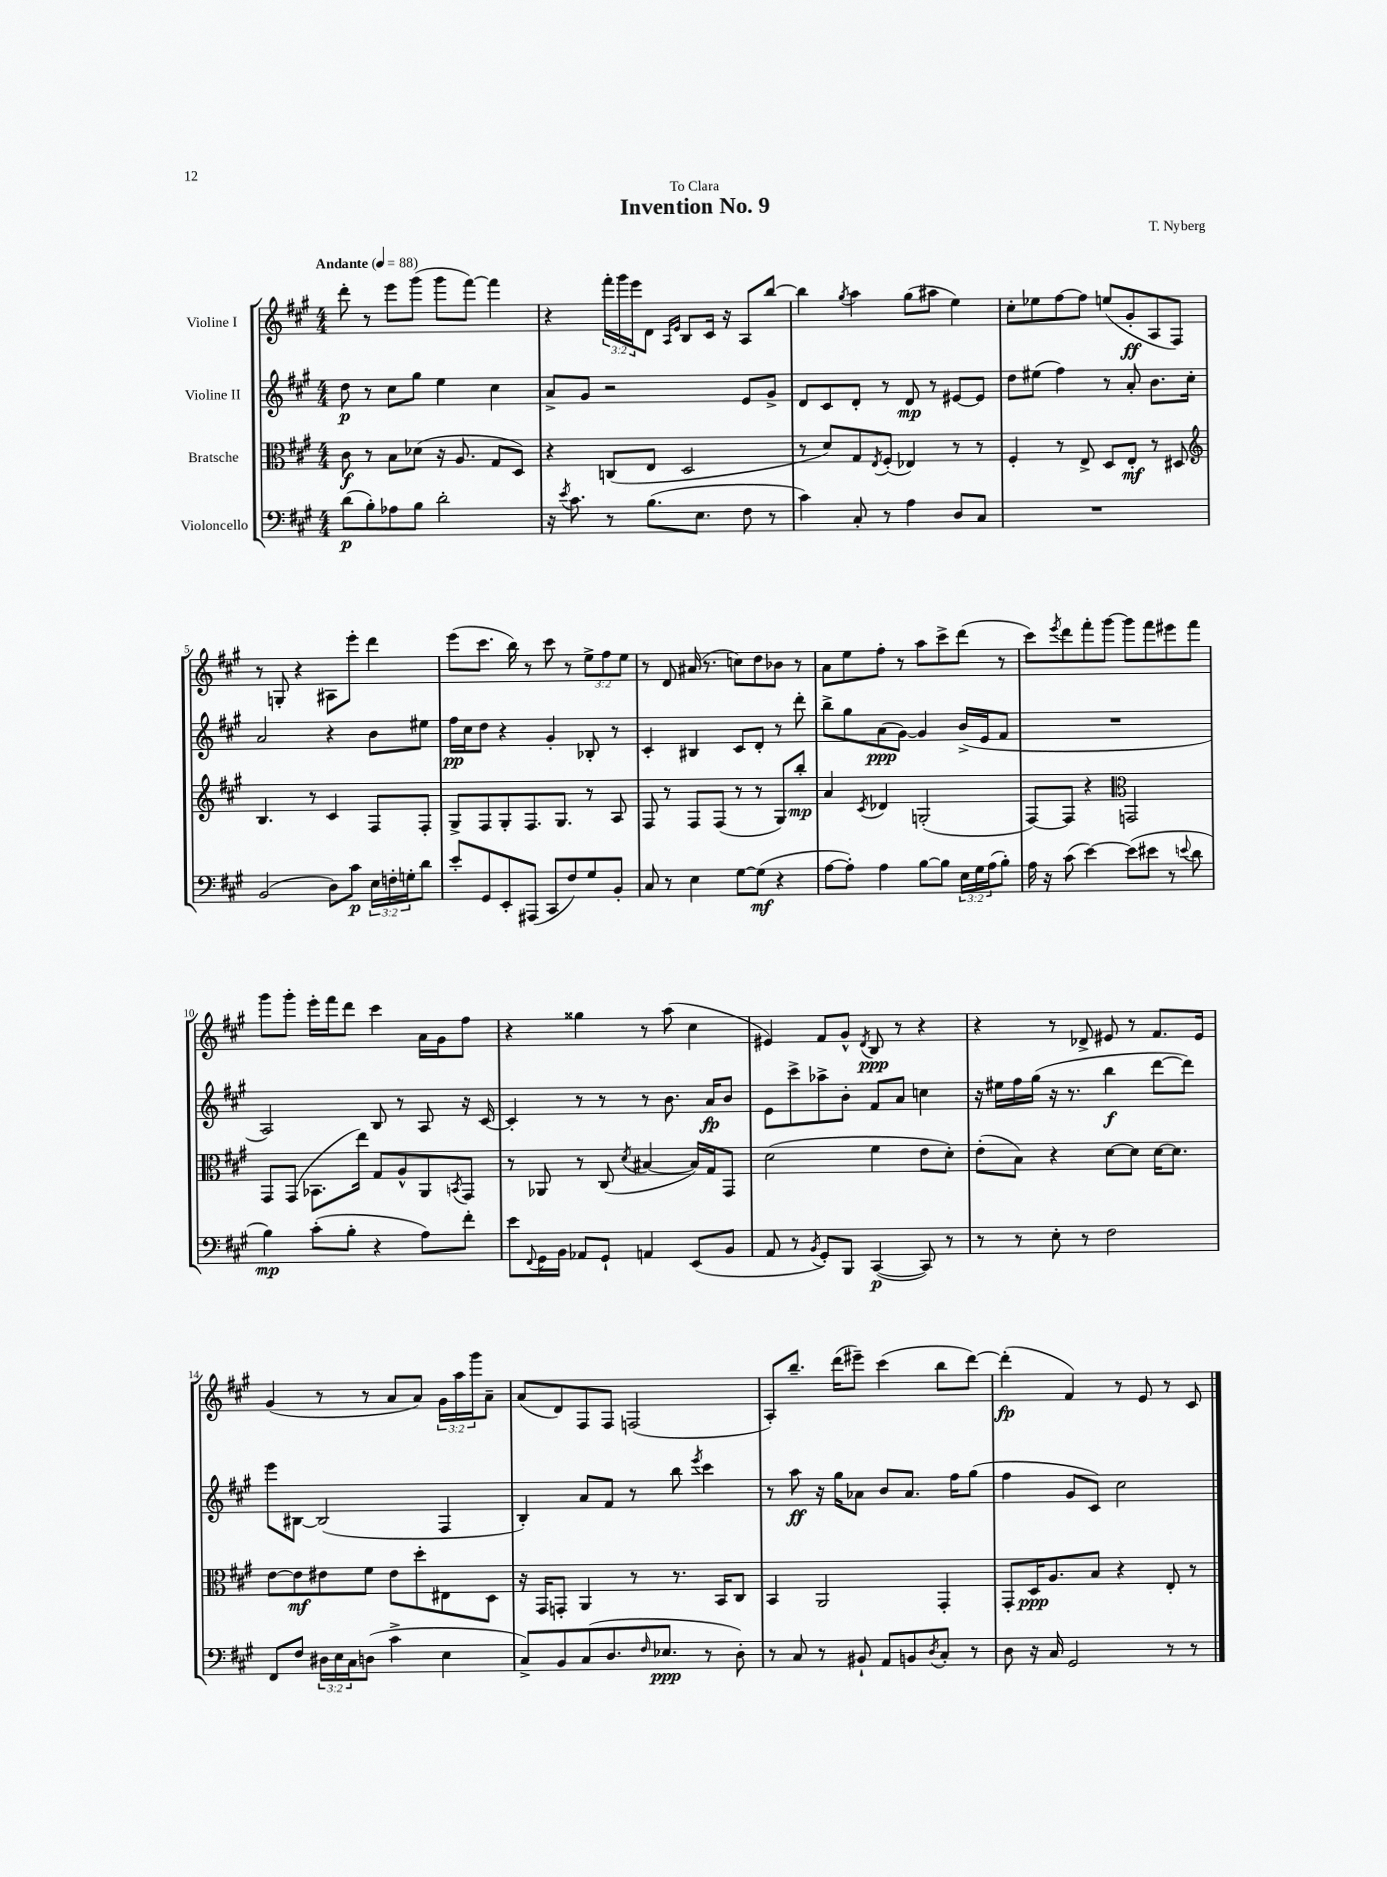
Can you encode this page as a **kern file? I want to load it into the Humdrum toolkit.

**kern	**kern	**kern	**kern
*staff4	*staff3	*staff2	*staff1
*clefF4	*clefC3	*clefG2	*clefG2
*k[f#c#g#]	*k[f#c#g#]	*k[f#c#g#]	*k[f#c#g#]
*M4/4	*M4/4	*M4/4	*M4/4
*MM88	*MM88	*MM88	*MM88
(8d\L	8c#\	8dd\	8ddd'\
8B'\)	8r	8r	8r
8A-\	8B\L	8cc#\L	8eee\L
8B\J	(8d-\J	8gg#\J	(8ggg#\J
2d'\	16r	4ee\	8ggg#\L
.	8.A/	.	.
.	.	.	[8fff#\J)
.	8G#/L	4cc#\	4fff#\]
.	8D/J)	.	.
=	=	=	=
16r	4r	8a^/L	4r
8qe/	.	.	.
8.c#\	.	.	.
.	.	8g#/J	.
8r	(8C/L	2r	24fff#'\LL
.	.	.	24ggg#\
.	.	.	24eee\J
(8.B\L	8E/J	.	8d\J
.	.	.	16qqA/LL
.	.	.	16qqe/JJ
.	2D/	.	8B/L
8.E\J	.	.	.
.	.	.	16c#/Jk
.	.	.	16r
8F#\	.	8e/L	8A/L
8r	.	8g#^/J	[8bb/J
=	=	=	=
4c#\)	8r	8d/L	4bb\]
.	8d/L)	8c#/	.
.	.	.	8qgg#/
8C#'/	8G#/	8d'/J	4aa\
.	8qE/	.	.
8r	(8F#'/J	8r	.
4A\	4E-/)	8d/	(8gg#\L
.	.	8r	8aa#\J
8D/L	8r	[8e#/L	4ee\)
8C#/J	8r	8e#/]J	.
=	=	=	=
1r	4F#'/	8dd\L	8cc#'\L
.	.	(8ee#\J	8ee-\
.	8r	4ff#\)	[8ff#\
.	8E^/	.	8ff#\]J
.	8D/L	8r	(8ee/L
.	8E'/J	8a'/	8g#'/
.	8r	8.b\L	8A/
.	8D#/	.	8F#/J)
.	.	16cc#'\Jk	.
=	=	=	=
*	*clefG2	*	*
(2BB/	4.B/	2a/	8r
.	.	.	8G'/
.	.	.	4r
.	8r	.	.
8D\L)	4c#/	4r	8A#\L
8c#\J	.	.	8eee'\J
24E\LL	8F#/L	8b\L	4ddd\
24F'\	.	.	.
24G'\J	.	.	.
8d\J	8F#'/J	8ee#\J	.
=	=	=	=
8e'/L	8G#^/L	16ff#\LL	(8eee\L
.	.	16cc#\J	.
8GG#/	8F#/	8dd\J	8.ccc#\J
8EE'/	8G#'/	4r	.
.	.	.	16bb\)
(8AAA#/J	8.F#/	.	8r
8CC#/L	.	4g#'/	8ccc#\
.	8.G#/J	.	.
8F#/)	.	.	8r
8G#/	8r	8B-'/	12ee^\L
.	.	.	12ff#\
8BB'/J	8A/	8r	.
.	.	.	12ee\J
=	=	=	=
8C#/	8F#/	4c#'/	8r
8r	8r	.	8d/
4E\	8F#/L	4B#/	(16a#/
.	.	.	8.r
.	(8F#/J	.	.
[8G#\L	8r	8c#/L	8cc\L)
(8G#\]J	8r	8d'/J	8dd\
4r	8G#/L)	8r	8b-\J
.	8bb'/J	8ddd'\	8r
=	=	=	=
[8A\L	4a/	8bb^\L	8a\L
8A'\]J)	.	8gg#\	8ee\
.	8qc#/	.	.
4A\	4d-/	(8a\	8ff#'\J
.	.	[8g#\J)	8r
[8B\L	(2G'/	4g#/]	8aa\L
8B\]J	.	.	8ccc#^\
24E\LL	.	(16b^/LL	(8ddd\J
24G#\	.	.	.
.	.	16e/J	.
(24A\J	.	.	.
8B'\J)	.	8f#/J	8r
=	=	=	=
16A\	[8F#/L)	1r	8ccc#\L)
16r	.	.	.
.	.	.	8qeee/
(8c#\	8F#/]J	.	8ddd\
[4e\)	4r	.	8fff#'\
.	.	.	[8ggg#\J
*	*clefC3	*	*
(8e\]L	2GG/	.	8ggg#\]L
8e#\J	.	.	8fff#\
8r	.	.	8eee#\
8qqe/	.	.	.
8d\	.	.	8fff#\J
=	=	=	=
4B\)	8GG#/L	2A/)	8ggg#\L
.	(8GG#/J	.	8ggg#'\J
(8c#'\L	8.BB-\L	.	16eee'\LL
.	.	.	16fff#\J
8B'\J	.	.	8ddd\J
.	16ee\Jk)	.	.
4r	8G#/L	8B/	4ccc#\
.	8A^^/	8r	.
8A\L)	8AA/	8A/	16a\LL
.	.	.	16g#\J
.	8qBB/	.	.
8f#'\J	8GG#/J	16r	8ff#\J
.	.	[16c#/	.
=	=	=	=
8e\L	8r	4c#'/]	4r
8qqFF#/	.	.	.
16GG#\L	8AA-/	.	.
16BB\JJ	.	.	.
8AA-/L	8r	8r	4gg##\
8GG#`/J	(8C#/	8r	.
.	8qd/	.	.
4AA/	[4B#/	8r	8r
.	.	8.b\	(8aa\
(8EE/L	16B#/]LL)	.	4cc#\
.	16G#/J	16a/LK	.
8BB/J	8GG#/J	8b/J	.
=	=	=	=
8AA/	(2d\	8e\L	4e#/)
8r	.	8ccc#^\	.
8qBB/	.	.	.
8GG#'/L)	.	8aa-^\	8f#/L
8BBB/J	.	8b'\J	8g#^^/J
.	.	.	8qd/
([4CC#/	4f#\	8f#/L	8B/
.	.	8a/J	8r
8CC#/])	8e\L	4cc\	4r
8r	8d'\J)	.	.
=	=	=	=
8r	(8e'\L	16r	4r
.	.	16ee#\LL	.
8r	8B\J)	16ff#\	.
.	.	(16gg#\JJ	.
8E'\	4r	16r	8r
.	.	8.r	.
8r	.	.	8d-^/
2F#\	[8d\L	4bb\	8e#/
.	8d\]J	.	8r
.	[16d\LK	[8ddd\L	8.f#/L
.	8.d\]J	.	.
.	.	8ddd\]J)	.
.	.	.	16e#/Jk
=	=	=	=
8FF#/L	[8e\L	8eee\L	(4g#/
8F#/J	8e\]	[8B#\J	.
24D#\LL	8e#\	(2B#/]	8r
24E\	.	.	.
24C#\J	.	.	.
(8D\J	8f#\J	.	8r
4c#^\	8e#\L	.	8a/L
.	8dd'\	.	8a/J)
4E\	8E#\	4F#/	24g#\LL
.	.	.	24aa\
.	.	.	24ggg#\J
.	8D\J	.	8a~\J
=	=	=	=
8C#^/L)	16r	4B'/)	(8a/L
.	16GG#/LK	.	.
8BB/	8GG'/J	.	8d/)
(8C#/	4AA/	8a/L	8F#/
8.D/	.	8f#/J	8F#/J
.	8r	8r	(2F/
16qqF#/	.	.	.
8.E-/J	.	.	.
.	8.r	8bb\	.
.	.	8qeee/	.
8r	.	4ccc#\	.
.	16BB/LK	.	.
8D'\)	8C#/J	.	.
=	=	=	=
8r	4BB/	8r	8A'/L)
8C#/	.	8aa\	8.bb~/J
8r	2AA/	16r	.
.	.	16gg#\LK	(16ddd\LK
8BB#`/	.	8a-\J	8eee#~\J)
8AA/L	.	8b/L	(4ccc#\
8BB/	.	8.a-/J	.
8qD/	.	.	.
8C#'/J	4GG#'/	.	8bb\L
.	.	16ff#\LK	.
8r	.	(8gg#\J	[8ddd\J)
=	=	=	=
8D\	8GG#'/L	4ff#\	(4ddd'\]
16r	16D/K	.	.
16C#/	8.A/	.	.
2GG#/	.	8g#/L	4f#/)
.	8B/J	8c#/J)	.
.	4r	2cc#\	8r
.	.	.	8e/
8r	8E'/	.	8r
8r	8r	.	8c#/
==	==	==	==
*-	*-	*-	*-
